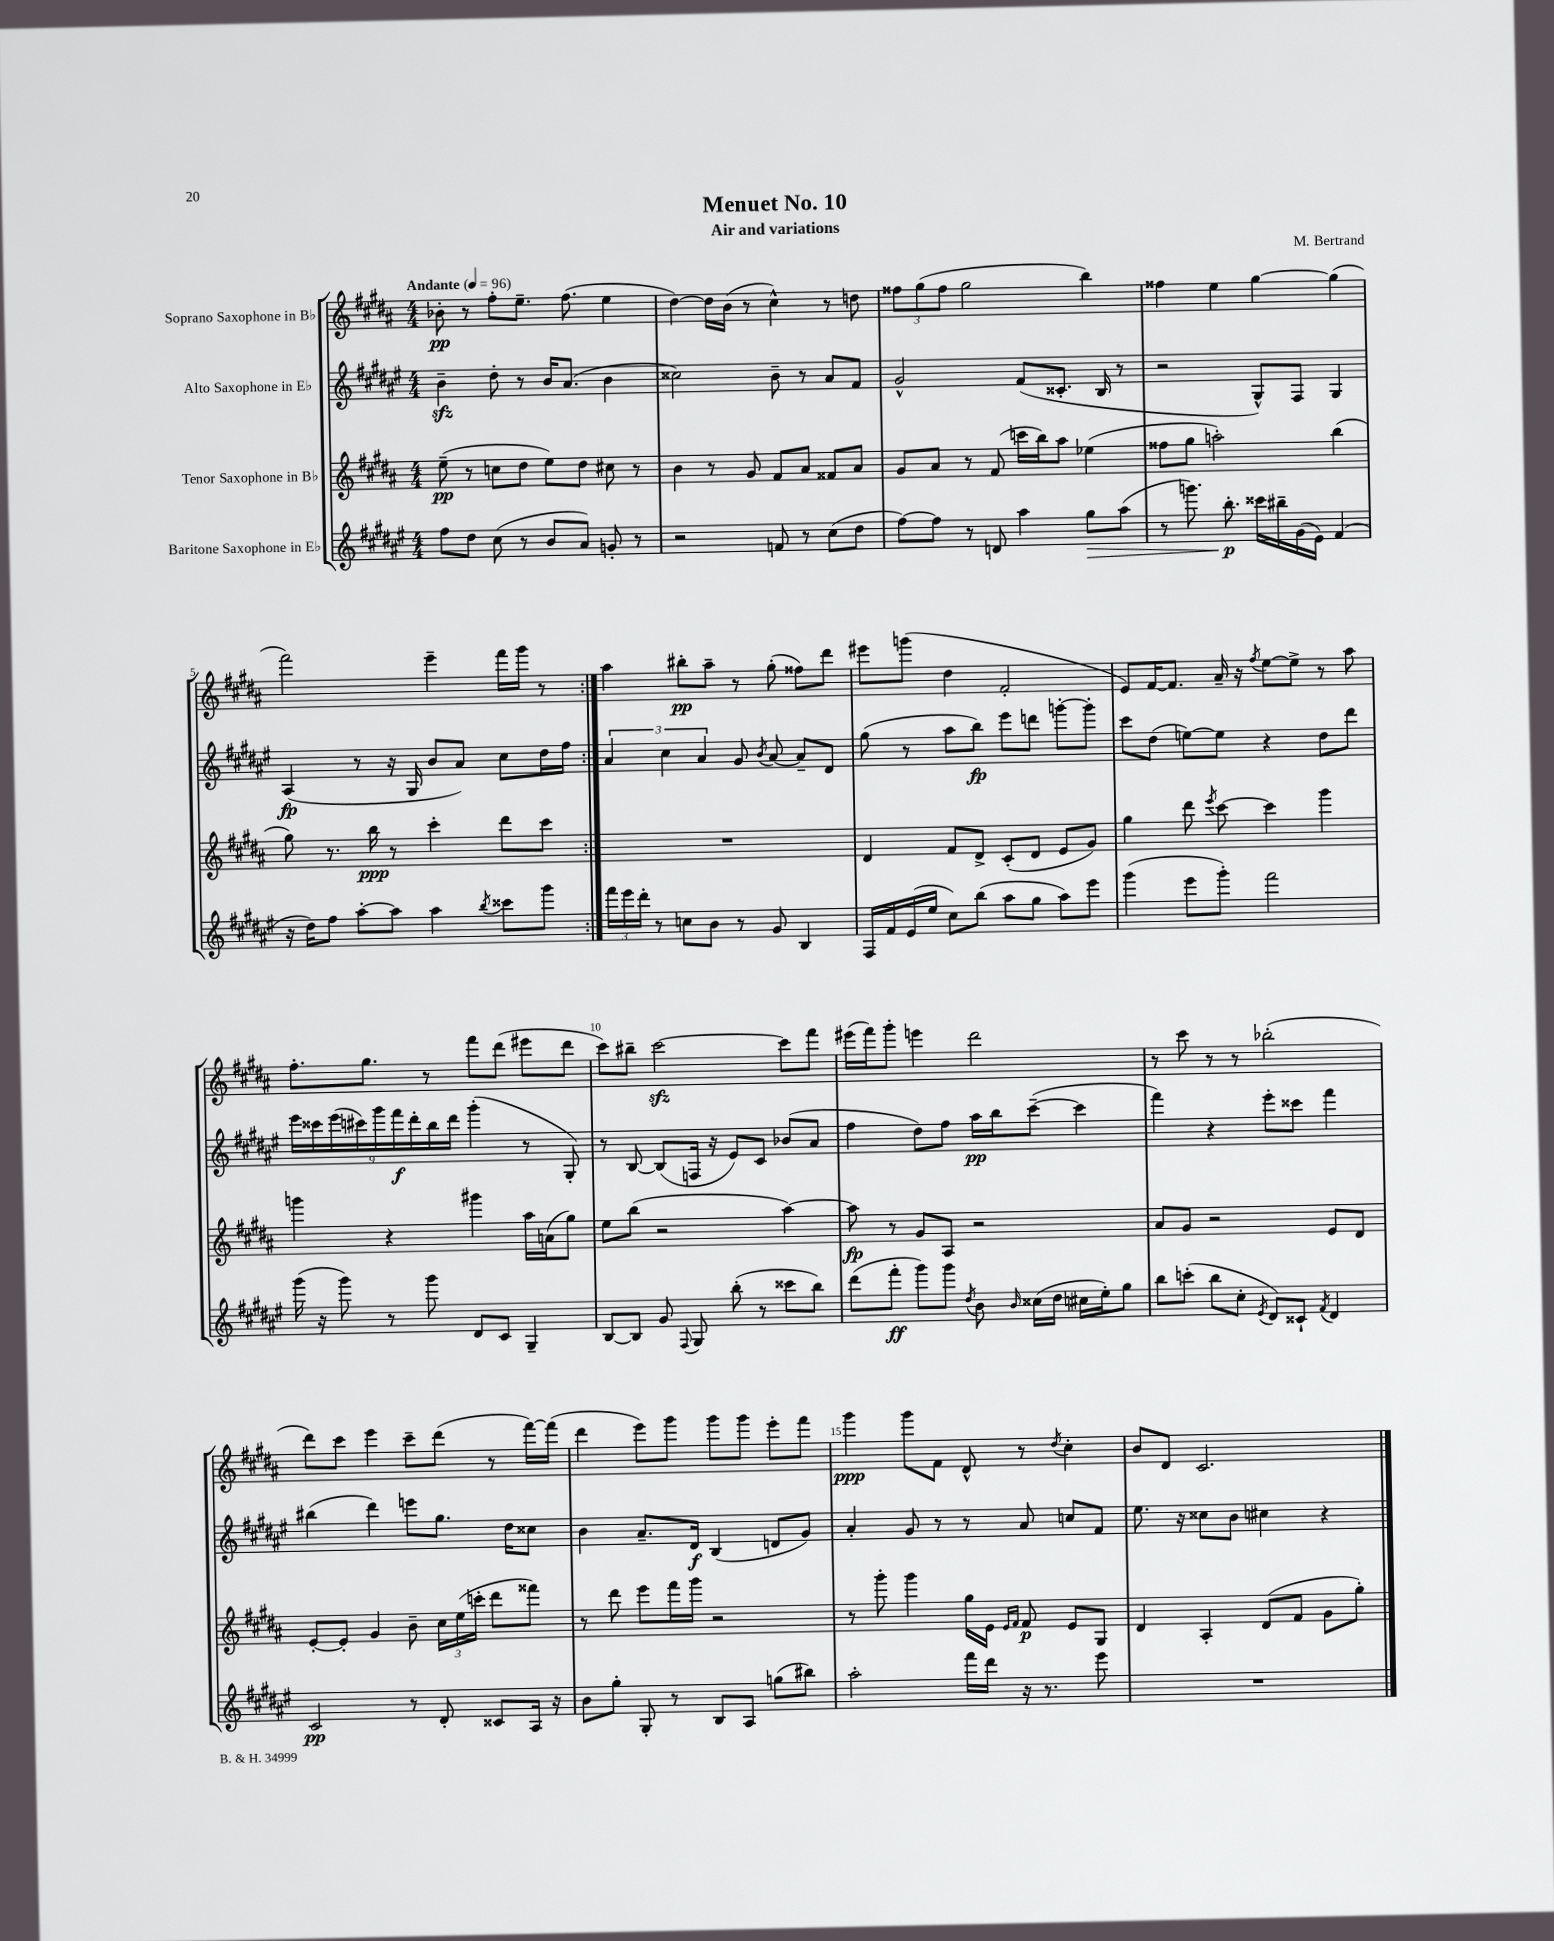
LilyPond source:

\header { title = "Menuet No. 10" composer = "M. Bertrand" subtitle = "Air and variations" }
<<
\new StaffGroup <<
\new Staff = "s0" \with { instrumentName = "Soprano Saxophone in Bb" } {
    \clef treble \key b \major \numericTimeSignature \time 4/4 \tempo "Andante" 4 = 96
    \autoBeamOff \repeat volta 2 { bes'8-.\pp r8 fis''8[-. e''8.]-- fis''8.( e''4 |
    dis''4~) dis''16[ b'16]( r8 cis''4-^) r8 d''8 |
    \tuplet 3/2 { fisis''8[ gis''8( fisis''8] } gis''2 b''4) |
    fisis''4 e''4 gis''4~ gis''4( |
    fis'''2) e'''4-- fis'''16[ gis'''16] r8 | }
    ais''4 bis''8[-.\pp ais''8]-- r8 gis''8-.( fisis''8[) dis'''8] |
    eis'''8[ g'''8]( dis''4 fis'2-. |
    e'8[) fis'16~ fis'8.] ais'16-- r16 \acciaccatura { fis''8 } e''8[~ e''8]-> r8 ais''8 |
    fis''8.[-. gis''8.] r8 fis'''8[ dis'''8]( eis'''8[ dis'''8] |
    cis'''8[) bis''8]-- cis'''2~\sfz cis'''8[ fis'''8] |
    eis'''16[( fis'''16) gis'''8]-. e'''4 dis'''2 |
    r8 cis'''8 r8 r8 bes''2-.( |
    dis'''8[) cis'''8] e'''4 cis'''8[-- dis'''8]( r8 fis'''16[~) fis'''16]( |
    dis'''4 e'''8[) gis'''8] gis'''8[ gis'''8] e'''8[-. fis'''8] |
    gis'''4\ppp gis'''8[ fis'8] dis'8-^ r8 \acciaccatura { dis''8 } cis''4-. |
    b'8[ dis'8] cis'2. \bar "|." |
}
\new Staff = "s1" \with { instrumentName = "Alto Saxophone in Eb" } {
    \clef treble \key fis \major \numericTimeSignature \time 4/4
    \autoBeamOff \repeat volta 2 { b'4--\sfz dis''8-. r8 b'16[ ais'8.]( b'4 |
    cisis''2) b'8-- r8 ais'8[ fis'8] |
    gis'2-^ fis'8[( cisis'8.]-. b16 r8 |
    r2 gis8[-^) fis8] gis4 |
    ais4\fp( r8 r16 gis16 b'8[ ais'8]) cis''8[ dis''16 fis''16] | }
    \tuplet 3/2 { ais'4 cis''4 ais'4 } gis'8 \acciaccatura { b'8 } ais'8~ ais'8[-- dis'8] |
    gis''8( r8 ais''8[ b''8]\fp) eis'''8[ d'''8] g'''8[~-. g'''8]-. |
    cis'''8[ dis''8]( e''8[~) e''8] r4 dis''8[ dis'''8] |
    \tuplet 9/8 { eis'''16[ cisis'''16 eis'''16( cis'''16) gis'''16 fis'''16\f dis'''16-. b''16 dis'''16] } gis'''4-.( r8 gis8-.) |
    r8 b8~ b8[( f16] r16 eis'8[) cis'8] bes'8[( ais'8] |
    fis''4 dis''8[) fis''8] ais''16[\pp b''16 cis'''8]~--( cis'''4 |
    fis'''4) r4 eis'''8[-. cisis'''8] fis'''4 |
    bis''4( dis'''4) e'''8[ gis''8.] dis''16[ cisis''8] |
    b'4 ais'8.[-- dis'16]\f b4( d'8[ gis'8]) |
    ais'4-. gis'8 r8 r8 ais'8 c''8[ fis'8] |
    eis''8. r16 cisis''8[ b'8] cis''4 r4 \bar "|." |
}
\new Staff = "s2" \with { instrumentName = "Tenor Saxophone in Bb" } {
    \clef treble \key b \major \numericTimeSignature \time 4/4
    \autoBeamOff \repeat volta 2 { e''8--\pp( r8 c''8[ dis''8] e''8[) dis''8] cis''8 r8 |
    b'4 r8 gis'8 fis'8[ ais'8] fisis'8[ ais'8] |
    gis'8[ ais'8] r8 fis'8( c'''16[ b''16) ais''8] ees''4( |
    fisis''8[ gis''8] a''2-.) b''4( |
    gis''8) r8. b''16\ppp r8 cis'''4-. dis'''8[ cis'''8] | }
    R1 |
    dis'4 fis'8[ dis'8]-> cis'8[-.( dis'8] e'8[ gis'8]) |
    gis''4 dis'''8 \acciaccatura { e'''8 } cis'''8~ cis'''4 gis'''4 |
    g'''4 r4 gis'''4 ais''16[ a'16( gis''8]) |
    e''8[ b''8]( r2 ais''4~) |
    ais''8\fp r8 gis'8[ ais8] r2 |
    ais'8[ gis'8] r2 e'8[ dis'8] |
    e'8[~-. e'8]-. gis'4 b'8-- \tuplet 3/2 { cis''16[ e''16( c'''16]-. } dis'''8[ fisis'''8]) |
    r8 dis'''8 e'''8[ fis'''16 gis'''16] r2 |
    r8 gis'''8-. gis'''4 gis''16[ e'16] \grace { e'16[ fis'16] } fis'8\p e'8[ gis8] |
    dis'4 ais4-. dis'8[( fis'8] gis'8[ gis''8]-.) \bar "|." |
}
\new Staff = "s3" \with { instrumentName = "Baritone Saxophone in Eb" } {
    \clef treble \key fis \major \numericTimeSignature \time 4/4
    \autoBeamOff \repeat volta 2 { fis''8[ dis''8] cis''8( r8 b'8[ ais'8]) g'8-. r8 |
    r2 f'8 r8 cis''8[( dis''8] |
    fis''8[~) fis''8] r8 d'8 ais''4 gis''8[\> ais''8]( |
    r8 g'''8.) b''8.-.\p\! cisis'''16[ bis''16-- gis'16( eis'16]) fis'4( |
    r16 dis''16[) fis''8] ais''8[~-. ais''8] ais''4 \acciaccatura { b''8 } cisis'''8[ gis'''8] | }
    \tuplet 3/2 { fis'''16[ eis'''16 dis'''16]-. } r8 c''8[ b'8] r8 gis'8 b4 |
    fis16[ fis'16 eis'16( eis''16] cis''8[) b''8]( ais''8[ gis''8] ais''8[) eis'''8] |
    gis'''4( eis'''8[ gis'''8]-.) fis'''2 |
    gis'''16( r16 gis'''8) r8 gis'''8 dis'8[ cis'8] gis4-- |
    b8[~ b8] gis'8 \appoggiatura { fis8 } gis8 b''8-.( r8 cisis'''8[ b''8]) |
    dis'''8[( fis'''8]-.\ff gis'''8[) gis'''8] \acciaccatura { dis''8 } b'8 \grace { b'16 } cisis''16[( dis''16] cis''16[ eis''16-.) gis''8] |
    b''8[ c'''8]-.( b''8[ cis''8]-. \acciaccatura { eis'8 } dis'8[) cisis'8]-! \acciaccatura { fis'8 } dis'4 |
    cis'2\pp r8 dis'8-. cisis'8[ ais16] r16 |
    b'8[ gis''8]-. gis8-. r8 b8[ ais8] g''8[( bis''8]) |
    ais''2-. fis'''16[ dis'''16] r16 r8. eis'''8 |
    R1 \bar "|." |
}
>>
>>
\layout { \context { \Score \override BarNumber.break-visibility = ##(#f #t #t) barNumberVisibility = #(every-nth-bar-number-visible 5) } }
